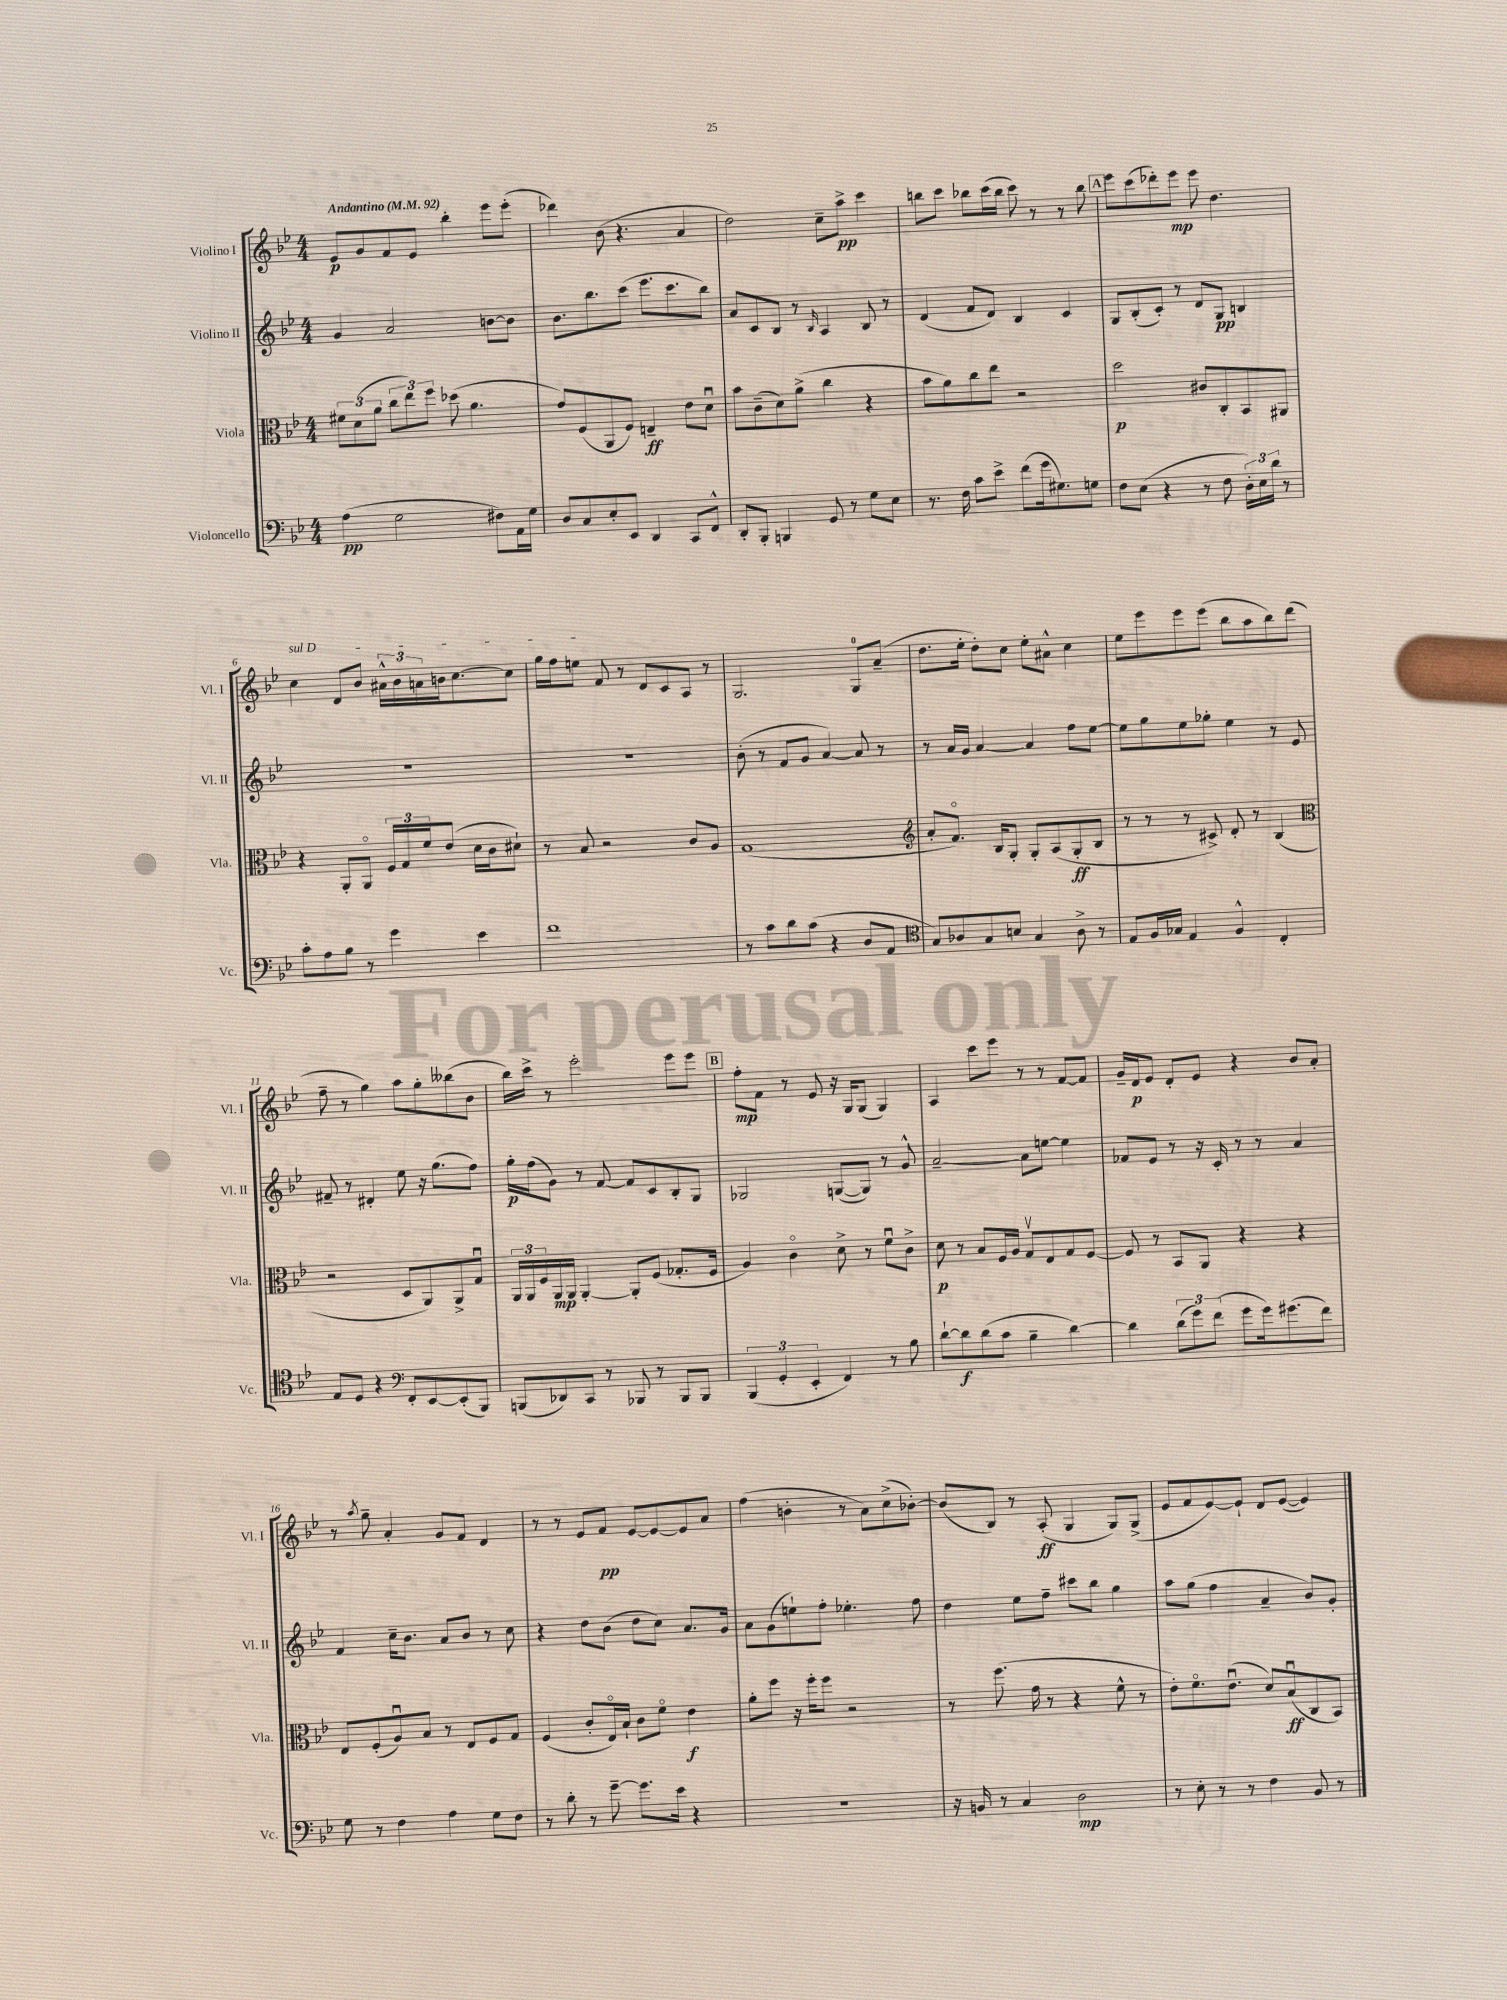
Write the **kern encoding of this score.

**kern	**kern	**kern	**kern
*staff4	*staff3	*staff2	*staff1
*clefF4	*clefC3	*clefG2	*clefG2
*k[b-e-]	*k[b-e-]	*k[b-e-]	*k[b-e-]
*M4/4	*M4/4	*M4/4	*M4/4
*MM92	*MM92	*MM92	*MM92
(4A\	12f#\L	4g/	8e-/L
.	(12d\	.	.
.	.	.	8g/
.	12a\J	.	.
2G\	12cc\L	2a/	8f/
.	12ee-\)	.	.
.	.	.	8e-/J
.	12ff\J	.	.
.	(8dd-\	.	4bb-'\
.	4.a\	.	.
8F#\L)	.	[8b\L	8eee-\L
16AA\L	.	8b\]J	(8eee-'\J
16G\JJ	.	.	.
=	=	=	=
8D/L	8g/L)	8.b-\L	4ddd-\)
8C/	(8F/	.	.
.	.	8.bb-\	.
8E-'/	8AA/	.	(8b-\
8EE-/J	8F/J)	(8ccc\J	4.r
4DD/	4E~/	8.eee-\L	.
.	.	8.ccc\	.
8CC/L	8e-\L	.	4a/
8FF^^/J	8du\J	8bb-\J)	.
=	=	=	=
8DD'/L	8b-\L	8a/L	2dd\)
8BBB-'/J	(8c~\	8c/	.
4BBB/	8d\)	8B-/J	.
.	(8a^\J	8r	.
.	.	16qqB-/	.
8GG/	4cc\	4A/	8cc~\L
8r	.	.	8aa^\J
8G\L	4r	8B-/	4ccc\
8E-\J	.	8r	.
=	=	=	=
8.r	8b-\L	(4d/	8bb\L
.	8a\)	.	8ccc\J
16F\	.	.	.
8c\L	8cc\	8f/L	8bb-\L
8e-^\J	8ee-\J	8d/J)	(16ccc\L
.	.	.	16bb-\JJ
(8f\L	2r	4B-/	8ccc\)
16g\k	.	.	8r
8.G#\)	.	.	.
.	.	4c/	8r
8G\J	.	.	8bb-\
=	=	=	=
8F\L	2dd\	8G/L	8eee-\L
(8E-\J	.	(8B-'/	(8ccc\
4r	.	8c'/J)	8ddd-'\)
.	.	8r	8eee-\J
8r	8c#/L	8d/L	8eee-\
8F\	8C'/	8G/J	4.dd\
24D'\LL)	8BB-/	4B/	.
24E-\	.	.	.
24d\JJ	.	.	.
8r	8AA#/J	.	.
=	=	=	=
8c'\L	4r	1r	4cc\
8A\	.	.	.
8B-\J	8AA'/L	.	8d/L
8r	8AAo/J	.	8b-/J
4g\	24F/LL	.	24a#^^\LL
.	24G/	.	24b-\
.	24f/J	.	24a\
.	(8e-/J	.	16b\J
.	.	.	[8.cc\
4e-\	16d\LL	.	.
.	16c\J	.	.
.	8d#`\J)	.	8cc\]J
=	=	=	=
1f	8r	1r	16gg\LL
.	.	.	16ff\J
.	8B-/	.	8ee\J
.	2r	.	8f/
.	.	.	8r
.	.	.	8d/L
.	.	.	8c/
.	8c/L	.	8A/J
.	8A/J	.	8r
=	=	=	=
8r	(1G	(8b-'\	2.G/
8c\L	.	8r	.
8d\	.	8f/L	.
(8c\J	.	8g/J	.
4r	.	[4a/)	.
8D/L	.	8a/]	8G/L
8AA/J	.	8r	(8a~/J
=	=	=	=
*clefC4	*clefG2	*	*
8G/L)	8a'/L	8r	8.dd\L
8A-/	8.fo/J)	16a/LL	.
.	.	16g/JJ	16ee-'\Jk
8G/	.	[4a/	8dd'\L)
.	16B-/LK	.	.
8B/J	8G'/J	.	8cc\J
4G/	8G'/L	4a/]	8ee-'\L
.	(8A/	.	8a#^^\J
8A-^\	8G'/	8ff\L	4cc\
8r	8B-/J	[8ee-\J	.
=	=	=	=
8E-/L	8r	8ee-\]L	8ee-\L
16F/L	8r	8gg\	8eee-\
16G-/JJ	.	.	.
4E-/	8r	8ee-\	8eee-\
.	8c#^/)	8gg-'\J	(8eee-\J
4F^^/	8d'/	4ee-\	8bb-\L
.	8r	.	8aa\
4C'/	(4B-/	8r	8bb-\)
.	.	8e-/	(8ddd\J
=	=	=	=
*	*clefC3	*	*
8E-/L	2r	8f#~/	8ff~\
8D/J	.	8r	8r
4r	.	4d#'/	4gg\)
*clefF4	*	*	*
8FF'/L	8D/L	8ee-\	8aa\L
[8EE-/	8AA/)	16r	8gg'\
.	.	(8.gg\L	.
(8EE-'/]	8AA^/	.	(8bb--\
8BBB-/J)	8Gu/J	8ff\J)	8b-\J
=	=	=	=
(8BBB/L	24AA/LL	16gg'\LL	16bb-\LL)
.	24AA/	.	.
.	.	(16ff\J	16ccc^\JJ
.	24F/	.	.
8DD-/)	16AA/	8g\J)	8r
.	16AA/JJ	.	.
8CC/J	[4AA'/	8r	2eee-'\
8r	.	[8f/	.
8BBB-/	8AA'/]L	8f/]L	.
8r	(8F/J	8c/	.
8BBB-/L	8.G-'/L	8B-'/	8eee-\L
8BBB-/J	.	8G/J	8eee-\J
.	16F/Jk	.	.
=	=	=	=
(6BBB-/	4A/)	2G-/	8ff'\L
.	.	.	8f\J
6GG'/	.	.	.
.	4co\	.	8r
6EE-'/	.	.	.
.	.	.	8e-/
4FF/)	8d^\	([8G/L	16r
.	.	.	16G/LK
.	8r	8G/]J)	(8G/J
8r	8fu\L	8r	4G/)
8B-\	8c^\J	8g^^/	.
=	=	=	=
[8d`\L	8d\	[2a~/	4A/
8d\]	8r	.	.
(8d\	8B-/L	.	8ccc\L
8c\J	16F/L	.	8eee-\J
.	16A/JJ	.	.
4B-~\	8Gv/L	8a\]L	8r
.	8E-/	[8ee\J	8r
[4d\)	8G/	4ee\]	[8f/L
.	[8F/J	.	8f/]J
=	=	=	=
4d\]	8F/]	8f-/L	16g~/LL
.	.	.	16d/J
.	8r	8e-/J	8e-/J
(12d\L	8BB-/L	8r	8d'/L
12g\)	.	.	.
.	8AA/J	16r	8e-/J
(12f\J	.	.	.
.	.	16c'/	.
8g\L	4r	8r	4r
16g\k)	.	8r	.
(8.g#\	.	.	.
.	4r	4a/	8b-/L
8f\J)	.	.	8a'/J
=	=	=	=
8G\	8E-/L	4f/	8r
.	.	.	8qaa/
8r	(8F'/	.	8gg~\
4F\	8Au/)	16cc~\LK	4a'/
.	.	8.b-\J	.
.	8B-/J	.	.
4A\	8r	8a/L	8g/L
.	8E-/L	8b-/J	8f/J
8G\L	8F/	8r	4d/
8F\J	8G/J	8cc\	.
=	=	=	=
8r	(4F/	4r	8r
8d'\	.	.	8r
8r	8c'/L	8dd\L	8e-/L
[8g~\	16E-o/L)	(8b-\J	8f/J
.	16B-`/JJ	.	.
8.g\]L	8c\L	8dd\L	[8e-/L
.	8fo\J	8cc\J)	8e-/_
16e-\Jk	.	.	.
4r	4e-\	8.a/L	8e-/]
.	.	.	8a/J
.	.	16g/Jk	.
=	=	=	=
1r	8a'\L	8a\L	(4ff\
.	8ff\J	(8g\	.
.	16r	8ee`\)	4b'\
.	16ff'\LK	.	.
.	8ff\J	8ff'\J	.
.	2r	4.ee-'\	8r
.	.	.	8a\L)
.	.	.	(8cc^\
.	.	8ff\	[8b-'\J)
=	=	=	=
16r	8r	4dd\	(8b-/]L
16BB/	.	.	.
8r	(8.ff\	.	8B-/J)
4C/	.	8ee-\L	8r
.	16g\	.	.
.	8r	8ff~\J	(8A'/
2D\	4r	8ccc#\L	4G/
.	.	8bb-\J	.
.	8f^^\	4gg\	8G/L)
.	8r	.	(8G^/J
=	=	=	=
8r	8e-'\L)	8aa\L	8e-/L
8E-'\	8.fo\	(8gg\J	8f/
8r	.	4ff\	[8e-/)
.	(8.e-u\J	.	.
8r	.	.	8e-`/]J
4F\	8d/L)	4a~/	8d/L
.	(8B-u/	.	([8e-/J
8BB-/	8C/	8b-/L)	4e-/])
8r	8BB-/J)	8g'/J	.
==	==	==	==
*-	*-	*-	*-
